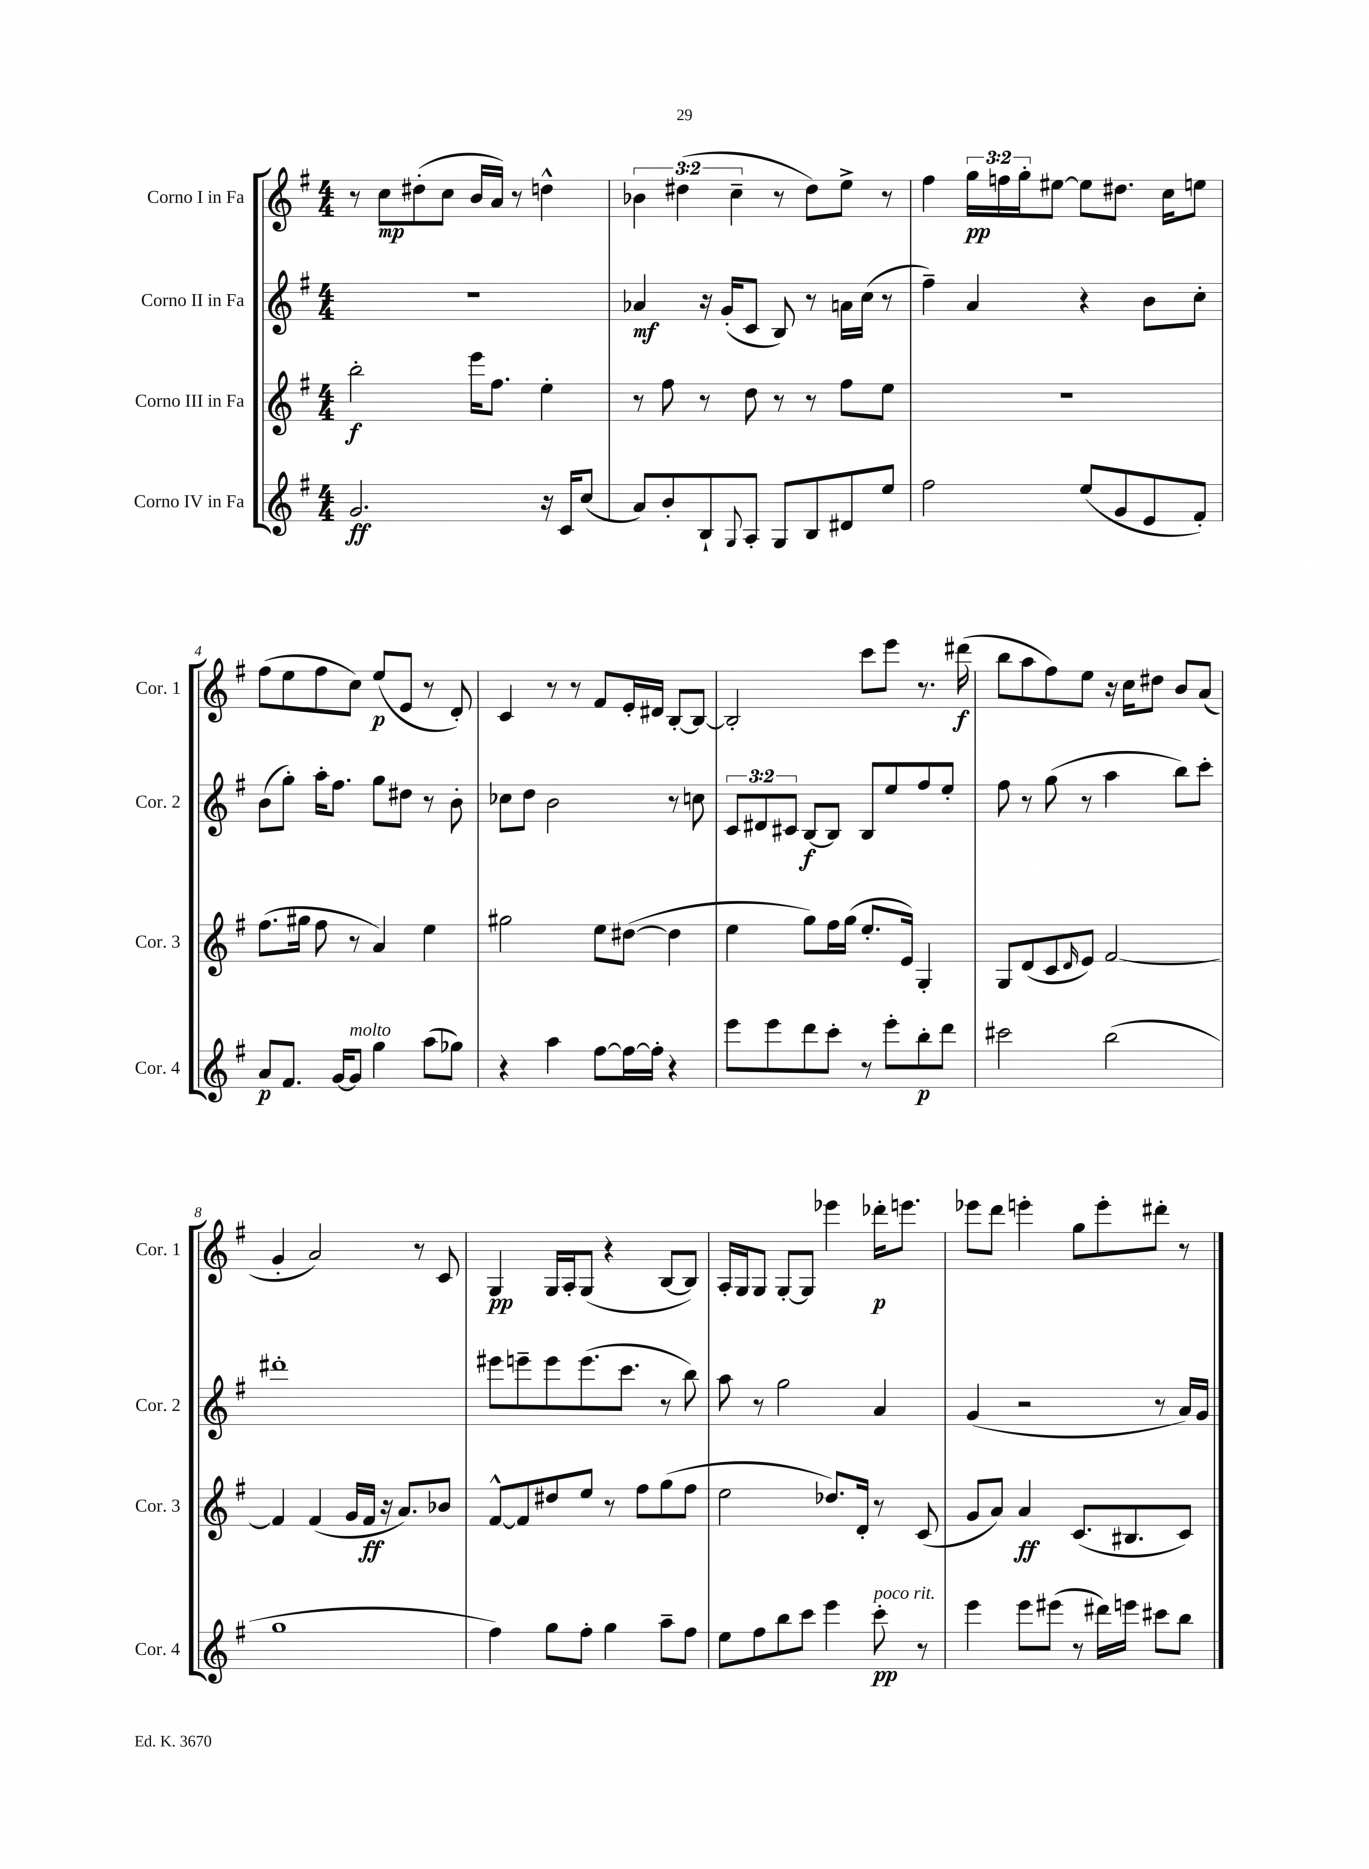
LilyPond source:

<<
\new StaffGroup <<
\new Staff = "s0" \with { instrumentName = "Corno I in Fa" shortInstrumentName = "Cor. 1" } {
    \clef treble \key g \major \numericTimeSignature \time 4/4 \override Staff.TupletNumber.text = #tuplet-number::calc-fraction-text
    r8 c''8\mp dis''8-.( c''8 b'16 a'16) r8 d''4-^ |
    \tuplet 3/2 { bes'4 dis''4( c''4-- } r8 dis''8) e''8-> r8 |
    fis''4 \tuplet 3/2 { g''16\pp f''16 g''16-. } eis''8~ eis''8 dis''8. c''16 e''8 |
    fis''8( e''8 fis''8 c''8) e''8\p( e'8 r8 d'8-.) |
    c'4 r8 r8 fis'8 e'16-. dis'16 b8~-. b8~ |
    b2-. c'''8 e'''8 r8. dis'''16\f( |
    b''8 a''8 fis''8) e''8 r16 c''16 dis''8 b'8 a'8( |
    g'4-. a'2) r8 c'8 |
    g4\pp g16 a16-. g8( r4 b8~ b8) |
    a16-. g16 g8 g8~-. g8 ees'''4 des'''16-.\p e'''8. |
    ees'''8 d'''8 e'''4-. g''8 e'''8-. dis'''8-. r8 \bar "|." |
}
\new Staff = "s1" \with { instrumentName = "Corno II in Fa" shortInstrumentName = "Cor. 2" } {
    \clef treble \key g \major \numericTimeSignature \time 4/4 \override Staff.TupletNumber.text = #tuplet-number::calc-fraction-text
    R1 |
    aes'4\mf r16 g'16-.( c'8 b8) r8 a'16 c''16( r8 |
    fis''4--) a'4 r4 b'8 c''8-. |
    b'8( g''8-.) a''16-. fis''8. g''8 dis''8 r8 b'8-. |
    ces''8 d''8 b'2 r8 c''8 |
    \tuplet 3/2 { c'8 dis'8 cis'8 } b8~\f b8 b8 e''8 fis''8 e''8-. |
    fis''8 r8 g''8( r8 a''4 b''8) c'''8-. |
    dis'''1-. |
    eis'''8 e'''8-- e'''8 e'''8.( c'''8. r8 b''8) |
    a''8 r8 g''2 a'4 |
    g'4( r2 r8 a'16) g'16 \bar "|." |
}
\new Staff = "s2" \with { instrumentName = "Corno III in Fa" shortInstrumentName = "Cor. 3" } {
    \clef treble \key g \major \numericTimeSignature \time 4/4
    b''2-.\f e'''16 fis''8. e''4-. |
    r8 fis''8 r8 d''8 r8 r8 fis''8 e''8 |
    R1 |
    fis''8.( gis''16 fis''8 r8 a'4) e''4 |
    gis''2 e''8 dis''8~( dis''4 |
    e''4 g''8) fis''16 g''16( e''8.-. e'16) g4-. |
    g8 d'8( c'8 \grace { d'16 } e'8) fis'2~ |
    fis'4 fis'4( g'16 fis'16\ff r16 a'8.) bes'8 |
    fis'8~-^ fis'8 dis''8 e''8 r8 fis''8 g''8( fis''8 |
    e''2 des''8.) d'16-. r8 c'8( |
    g'8 a'8) a'4\ff c'8.( bis8. c'8) \bar "|." |
}
\new Staff = "s3" \with { instrumentName = "Corno IV in Fa" shortInstrumentName = "Cor. 4" } {
    \clef treble \key g \major \numericTimeSignature \time 4/4
    g'2.\ff r16 c'16 c''8( |
    a'8) b'8-. b8-! \appoggiatura { g8 } a8-. g8 b8 dis'8 e''8 |
    fis''2 e''8( g'8 e'8 fis'8-.) |
    a'8\p fis'8. g'16~ g'8^\markup { \italic "molto" } g''4 a''8( ges''8) |
    r4 a''4 fis''8~ fis''16~ fis''16-. r4 |
    e'''8 e'''8 d'''8 c'''8-. r8 e'''8-. b''8-.\p d'''8 |
    cis'''2 b''2( |
    g''1 |
    fis''4) g''8 fis''8-. g''4 a''8-- fis''8 |
    e''8 fis''8 b''8 c'''8 e'''4 c'''8-.\pp^\markup { \italic "poco rit." } r8 |
    e'''4 e'''8 eis'''8( r8 dis'''16) e'''16 cis'''8 b''8 \bar "|." |
}
>>
>>
